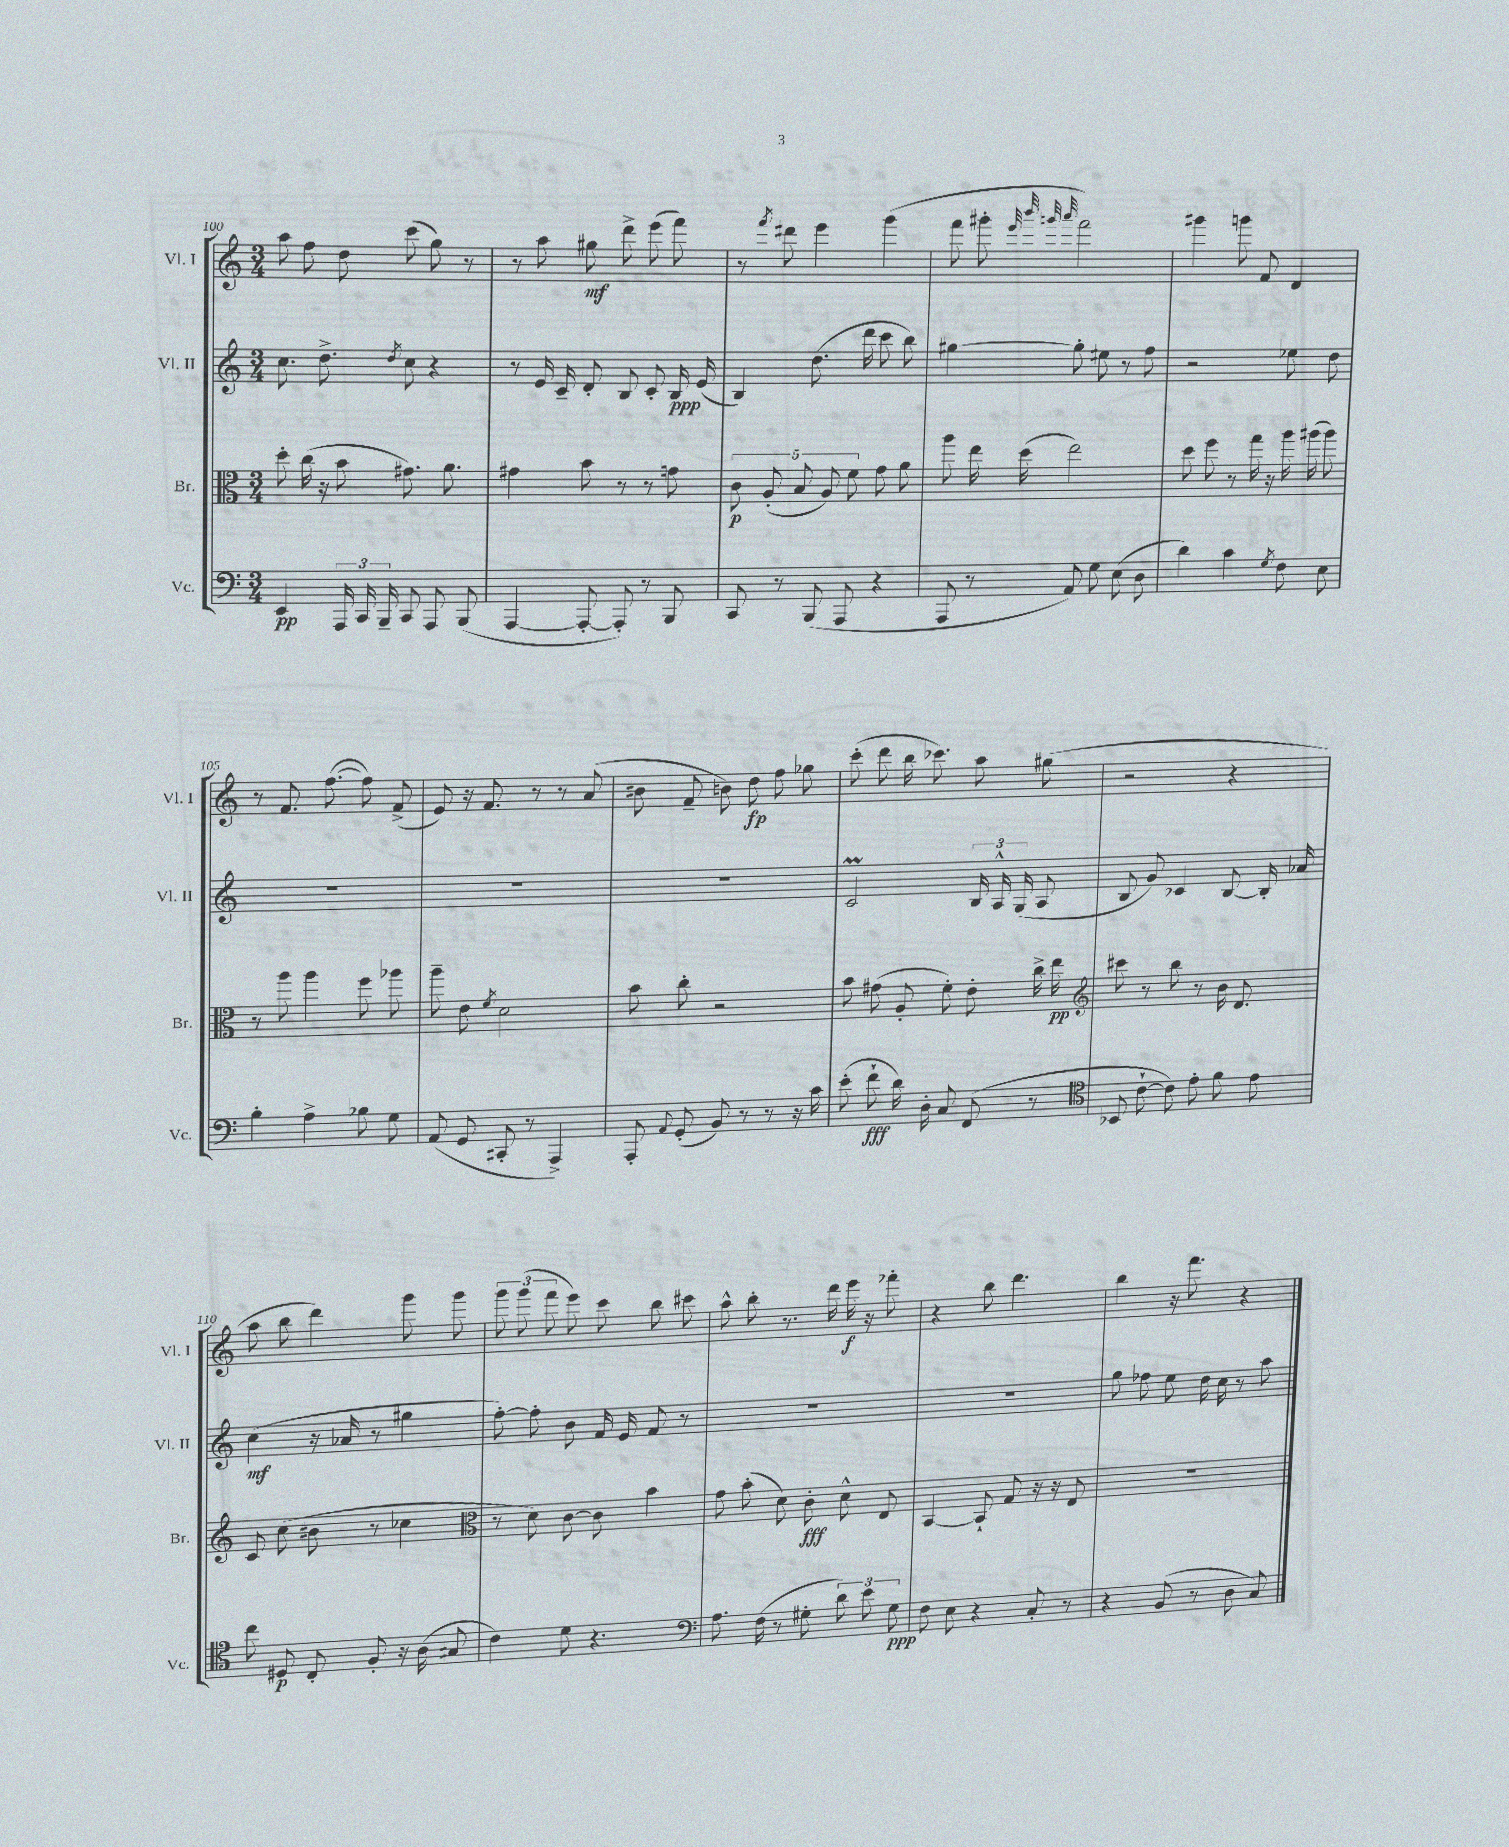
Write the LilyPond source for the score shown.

<<
\new StaffGroup <<
\new Staff = "s0" \with { instrumentName = "Vl. I" shortInstrumentName = "Vl. I" } {
    \clef treble \key c \major \numericTimeSignature \time 3/4
    \autoBeamOff a''8 f''8 d''8 c'''8( g''8) r8 |
    r8 a''8 gis''8\mf d'''8-> e'''8( f'''8) |
    r8 \acciaccatura { f'''8 } dis'''8 e'''4 g'''4( |
    f'''8 gis'''8-. \grace { e'''32 b'''32 g'''32 a'''32 } f'''2) |
    gis'''4 g'''8 f'8 d'4 |
    r8 f'8. f''8.~( f''8) f'8->( |
    e'8) r16 f'8. r8 r8 a'8( |
    bis'8 f'8-- b'8) d''8\fp f''8 ges''8 |
    c'''8-.( d'''8 b''16 ces'''8.) a''8 gis''8( |
    r2 r4 |
    a''8 b''8 d'''4) g'''8 g'''8 |
    \tuplet 3/2 { g'''8 g'''8( f'''8 } e'''8) c'''8 b''8 cis'''8 |
    a''8-^ b''8-. r8. d'''16 e'''16\f r16 fes'''8-. |
    r4 b''8 d'''4. |
    b''4 r16 f'''8. r4 \bar "|." |
}
\new Staff = "s1" \with { instrumentName = "Vl. II" shortInstrumentName = "Vl. II" } {
    \clef treble \key c \major \numericTimeSignature \time 3/4
    \autoBeamOff c''8. d''8.-> \acciaccatura { d''8 } c''8 r4 |
    r8 e'16 c'16-- d'8-. b8 c'8-. b16\ppp e'16( |
    b4) d''8.( d'''16 c'''8 b''8) |
    gis''4~ gis''8-. eis''8 r8 f''8 |
    r2 ees''8 d''8 |
    R2. |
    R2. |
    R2. |
    c'2\prall \tuplet 3/2 { b16 a16-^ g16( } a8 |
    b8 g'8) ces'4 b8~ b16-. aes'16 |
    c''4\mf( r16 aes'16 r8 gis''4 |
    f''8~-.) f''8-. b'8 f'16 e'16 f'8 r8 |
    R2. |
    R2. |
    g''8 fes''8 e''8 d''16 c''16 r8 a''8 \bar "|." |
}
\new Staff = "s2" \with { instrumentName = "Br." shortInstrumentName = "Br." } {
    \clef alto \key c \major \numericTimeSignature \time 3/4
    \autoBeamOff d''8-. c''16( r16 b'8 gis'8.) a'8. |
    gis'4 b'8 r8 r8 g'8 |
    \tuplet 5/4 { c'8\p a8-.( b8 a8) f'8 } g'8 a'8 |
    a''8 e''16 d''16( e''2) |
    d''8 f''8 r8 g''16 r16 a''16 ais''16( ais''8) |
    r8 a''8 a''4 f''8 aes''8 |
    a''8-- e'8 \acciaccatura { f'8 } d'2 |
    b'8 c''8-. r2 |
    b'8 gis'8( a8-. f'8-.) e'8-. c''16-> e''16\pp |
    \clef treble cis'''8 r8 b''8 r8 b'16 d'8. |
    c'8 c''8( bis'8 r8 ces''4 |
    \clef alto r8 d'8) c'8~ c'8 b'4 |
    g'8 b'8-.( d'8) c'8-.\fff d'8-^ e8 |
    b,4~ b,8-! g8 r16 r16 e8 |
    R2. \bar "|." |
}
\new Staff = "s3" \with { instrumentName = "Vc." shortInstrumentName = "Vc." } {
    \clef bass \key c \major \numericTimeSignature \time 3/4
    \autoBeamOff e,4\pp \tuplet 3/2 { a,,16 c,16 b,,16-- } c,8 a,,8 b,,8( |
    a,,4~ a,,8~-. a,,8-.) r8 b,,8 |
    c,8 r8 b,,8( a,,8 r4 |
    a,,8 r8 a,8) g8 e8( d8 |
    d'4) c'4 \acciaccatura { g8 } f8 e8 |
    b4-. a4-> bes8 g8 |
    a,8( g,8 cis,8-. r8 a,,4->) |
    a,,8-. \appoggiatura { a,8 } g,8-.( b,8) r8 r8 r16 c'16 |
    e'8-.( f'8-!\fff d'16) d16-. c8 f,8( r8 |
    \clef tenor bes,8 c'8~-! c'8) e'8-. f'8 e'8 |
    c''8 dis8\p c8-. f8-. r16 a16( gis8 |
    c'4) d'8 r4. |
    \clef bass a8. f16( r8 gis8-. \tuplet 3/2 { d'8) e'8 gis8\ppp } |
    f8 e8 r4 c8-. r8 |
    r4 b,8( r8 d8 c8) \bar "|." |
}
>>
>>
\layout { \context { \Score currentBarNumber = #100 } }
